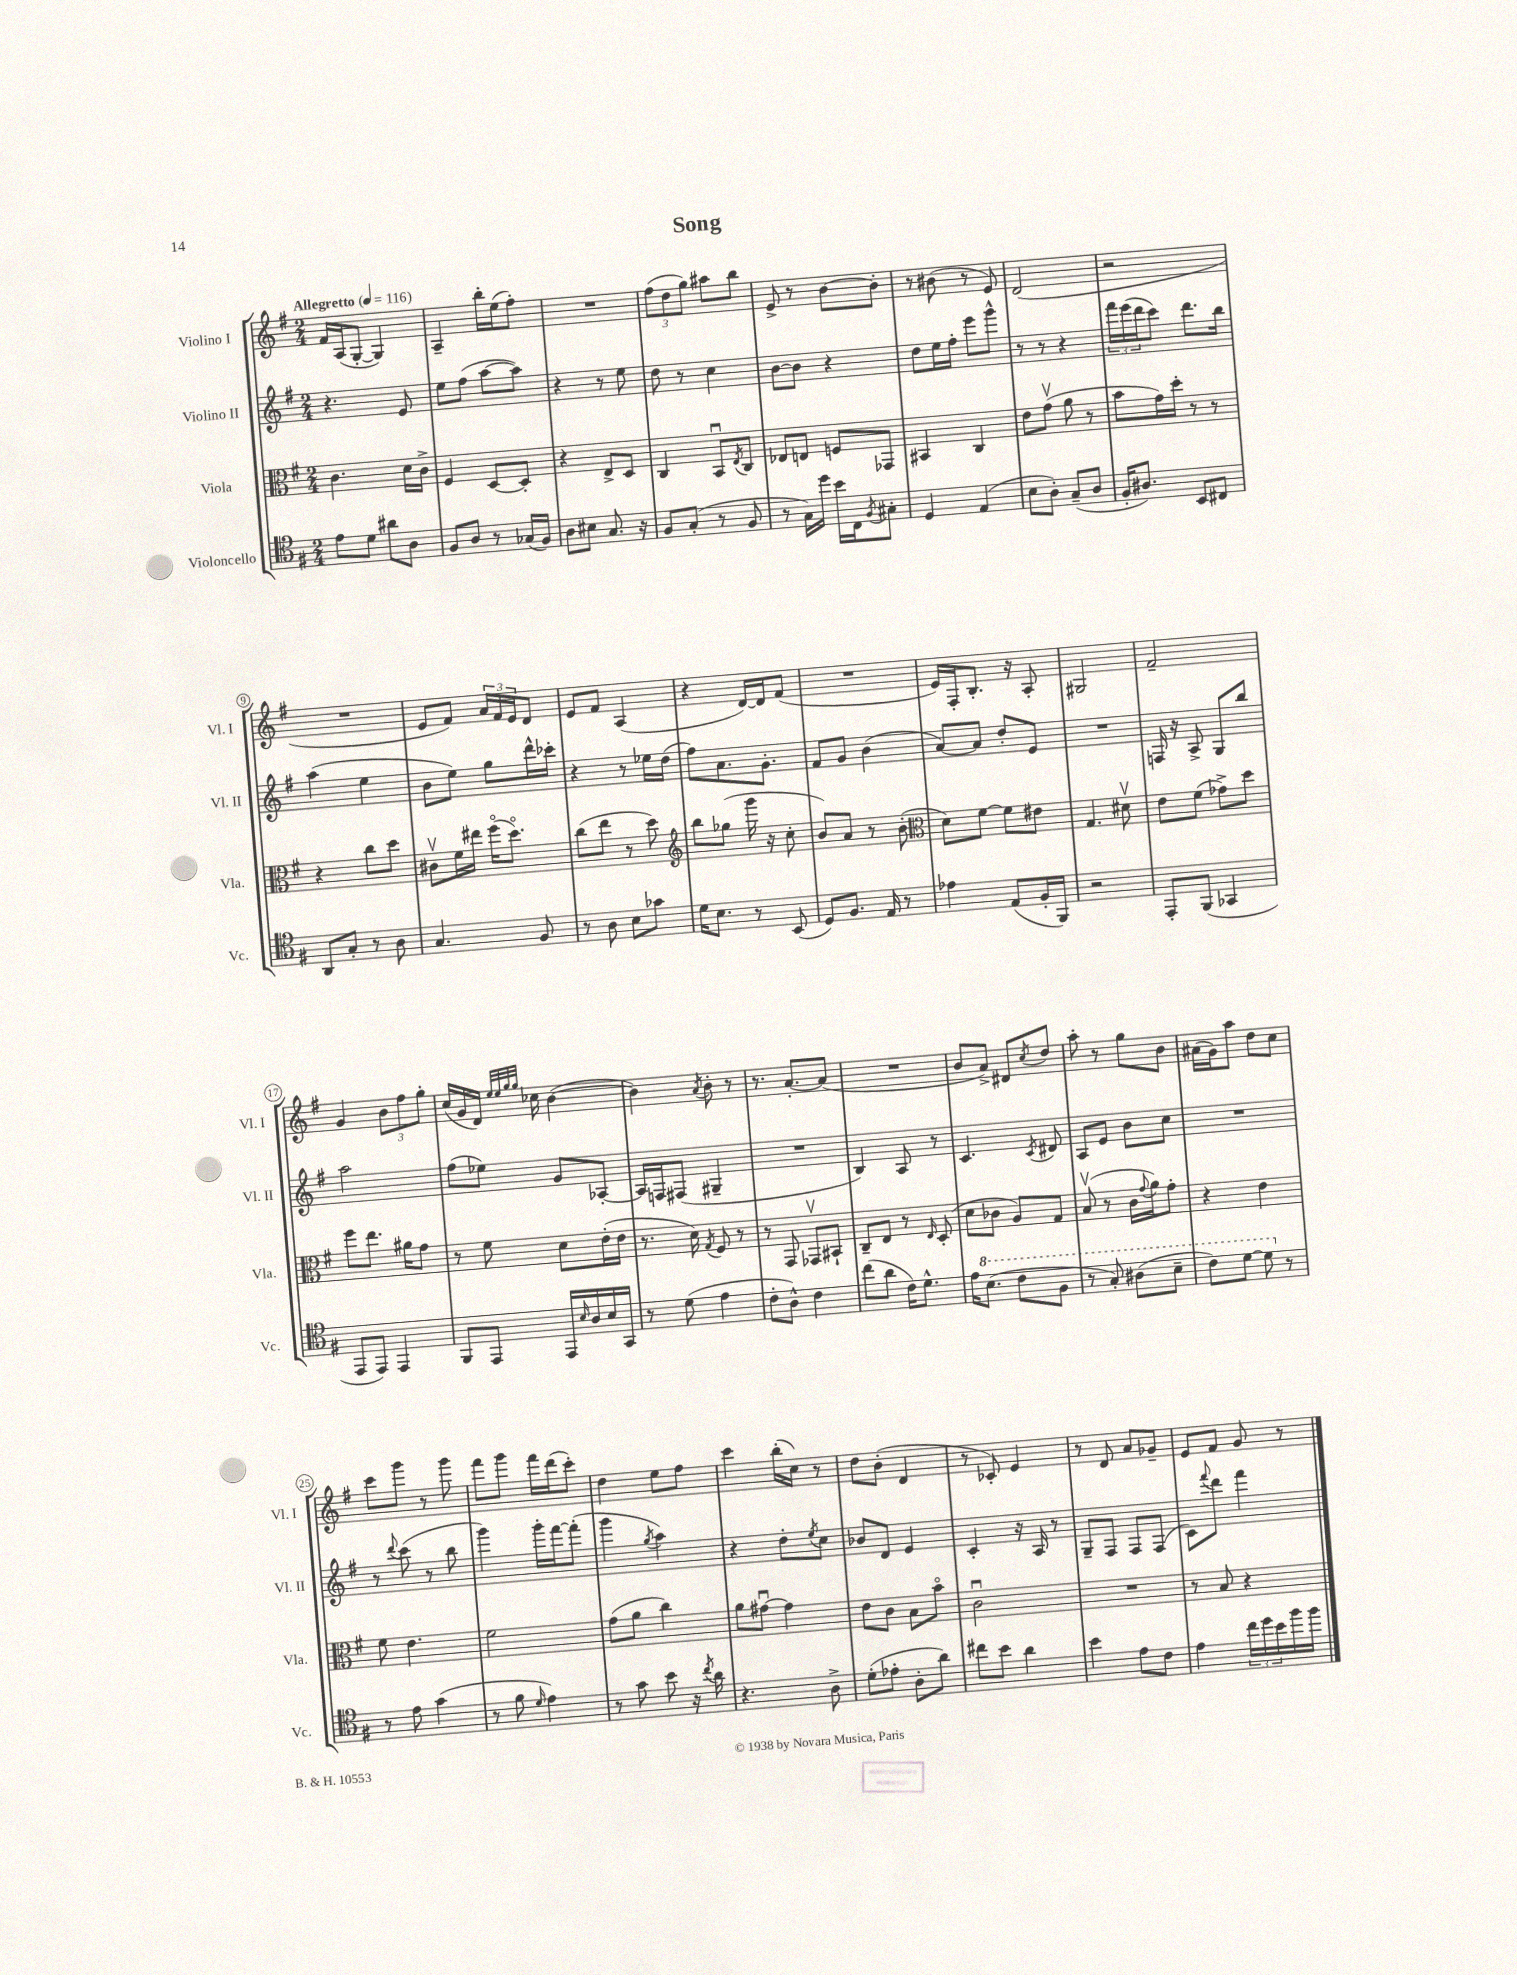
\header { title = "Song" }
<<
\new StaffGroup <<
\new Staff = "s0" \with { instrumentName = "Violino I" shortInstrumentName = "Vl. I" } {
    \clef treble \key g \major \numericTimeSignature \time 2/4 \tempo "Allegretto" 4 = 116
    fis'16 a16( g8~-. g4) |
    a4-- b''16-. e''16( fis''8-.) |
    R2 |
    \tuplet 3/2 { fis''8( d''8 g''8) } ais''8 b''8 |
    e'8-> r8 b'8~ b'8-. |
    r8 bis'8( r8 e'8) |
    d'2( |
    r2 |
    R2 |
    e'8 fis'8) \tuplet 3/2 { a'16 fis'16 e'16 } d'8 |
    e'8 fis'8 a4( |
    r4 d'16~) d'16 fis'8( |
    R2 |
    e'16) fis16-. b8.-. r16 a8-. |
    gis2 |
    fis'2-- |
    g'4 \tuplet 3/2 { b'8 fis''8 g''8-. } |
    c''16( g'16 d'16) \grace { e''32 e''32 g''32 g''32 } ces''16 b'4~( |
    b'4) \acciaccatura { a'8 } b'8-. r8 |
    r8. a'8.~-. a'8( |
    R2 |
    b'8 a'8->) dis'8 \acciaccatura { c''8 } d''8 |
    a''8-. r8 g''8 b'8 |
    ais'16( g'16) a''8 d''8 c''8 |
    c'''8 g'''8 r8 g'''8 |
    fis'''8 g'''8 fis'''16 d'''16( c'''8-.) |
    d''4 e''8 fis''8 |
    c'''4 b''16-.( c''16) r8 |
    d''8 b'8-.( d'4 |
    r8 ces'8-.) e'4 |
    r8 d'8 a'8 ges'8-- |
    e'8 fis'8 g'8 r8 \bar "|." |
}
\new Staff = "s1" \with { instrumentName = "Violino II" shortInstrumentName = "Vl. II" } {
    \clef treble \key g \major \numericTimeSignature \time 2/4
    r4. e'8 |
    e''8 fis''8( a''8~ a''8) |
    r4 r8 e''8 |
    d''8 r8 c''4 |
    b'8~ b'8 r4 |
    d''8 e''16 fis''16-. e'''8 g'''8-^ |
    r8 r8 r4 |
    \tuplet 3/2 { fis'''16 e'''16( d'''16 } c'''8) d'''8. b''16 |
    a''4( e''4 |
    b'8 e''8) g''8 d'''16-^ ces'''16-. |
    r4 r8 ees''16 d''16( |
    fis''8) a'8. g'8.-. |
    fis'8 g'8 b'4( |
    a'8~) a'8 d''8-. e'8 |
    R2 |
    f16 r16 a8-> g8 b''8 |
    a''2 |
    fis''8( ees''8) g'8 aes8~-. |
    aes16 f16 fis8( gis4-- |
    R2 |
    b4) a8 r8 |
    c'4. \acciaccatura { c'8 } dis'8 |
    a8 e'8 b'8 c''8 |
    R2 |
    r8 \appoggiatura { d'''8 } c'''8( r8 b''8 |
    g'''4) g'''16-. fis'''16~ fis'''8-.( |
    g'''4 \acciaccatura { g''8 } a''4) |
    r4 d''8-. \acciaccatura { e''8 } c''8 |
    bes'8 d'8 e'4 |
    c'4-. r16 a16 r8 |
    g8-- fis8 fis8 fis8( |
    c'8) \appoggiatura { fis'''8 } d'''8 fis'''4 \bar "|." |
}
\new Staff = "s2" \with { instrumentName = "Viola" shortInstrumentName = "Vla." } {
    \clef alto \key g \major \numericTimeSignature \time 2/4
    c'4. d'16 c'16-> |
    fis4 d8~ d8-. |
    r4 e8-> d8 |
    c4 b,8\downbow \acciaccatura { e8 } c8 |
    ees8 e8 f8 ges,8 |
    bis,4 c4 |
    e'8 g'8\upbow( a'8 r8 |
    b'8 g'16) d''16-. r8 r8 |
    r4 c''8 d''8 |
    cis'8\upbow fis'16 eis''16 fis''16\flageolet( d''8.\flageolet) |
    c''8( e''8 r8 d''8) |
    \clef treble b''8 ges''8( g'''16 r16 c''8-. |
    b'8) a'8 r8 b'8-.( |
    \clef alto d'8) fis'8~ fis'8 eis'8 |
    g4. dis'8\upbow |
    e'8 fis'8( ges'8->) d''8 |
    fis''8 e''8. ais'16 g'8 |
    r8 fis'8 d'8 e'16-.( e'16 |
    r8. d'16) \acciaccatura { g8 } fis8 r8 |
    r8 g,8 ges,8\upbow bis,8-! |
    c8-- e8 r8 \grace { e16 } d8-.( |
    d'8 ces'8 a8) g8 |
    b8\upbow( r8 c'16 \appoggiatura { g'8 } a'16) g'8-. |
    r4 e'4 |
    fis'8 e'4. |
    fis'2 |
    g'8( a'8 c''4) |
    a'8 gis'8~\downbow gis'4 |
    e'8 c'8 b8 b'8\flageolet |
    c'2\downbow |
    R2 |
    r8 b8 r4 \bar "|." |
}
\new Staff = "s3" \with { instrumentName = "Violoncello" shortInstrumentName = "Vc." } {
    \clef tenor \key g \major \numericTimeSignature \time 2/4
    e'8 d'8 ais'8 a8 |
    fis8 a8 r8 ges16( fis16) |
    a8 bis8 g8. r16 |
    fis8 g8-.( r8 fis8 |
    r8 g16) d''16 b'16 c16 \acciaccatura { fis8 } gis8-. |
    d4 e4( |
    b8 a8-.) g8--( a8 |
    fis16-. ais8.) b,8 cis8 |
    a,8 g8-. r8 a8 |
    g4. fis8 |
    r8 a8 b8 ges'8 |
    d'16 b8. r8 b,8( |
    d8) fis8. e16 r8 |
    ees'4 e8( fis16-. fis,16) |
    r2 |
    e,8-. fis,8( ges,4 |
    e,8 e,8) e,4 |
    fis,8 e,8 e,16 \grace { b16 } a16 b16 g,16 |
    r8 d'8( e'4 |
    c'8-. a8-^) c'4 |
    c''8( a'8 c'16) d'8.-^ |
    e'16 \ottava #1 b'8.( c''8 fis'8 |
    r8 g'8-.) ais'8( b'8-- |
    c''8) d''8~ d''8 \ottava #0 r8 |
    r8 e'8 g'4( |
    r8 fis'8 \grace { d'16 } e'4) |
    r8 g'8 b'8 r16 \acciaccatura { c''8 } a'16 |
    r4. a8-> |
    d'8-.( ees'8-. a8-. a'8) |
    cis''8 b'8 a'4 |
    b'4 e'8 c'8 |
    e'4 \tuplet 3/2 { c''16 d''16 b'16 } fis''16 fis''16 \bar "|." |
}
>>
>>
\layout { \context { \Score \override BarNumber.stencil = #(make-stencil-circler 0.1 0.3 ly:text-interface::print) } }
